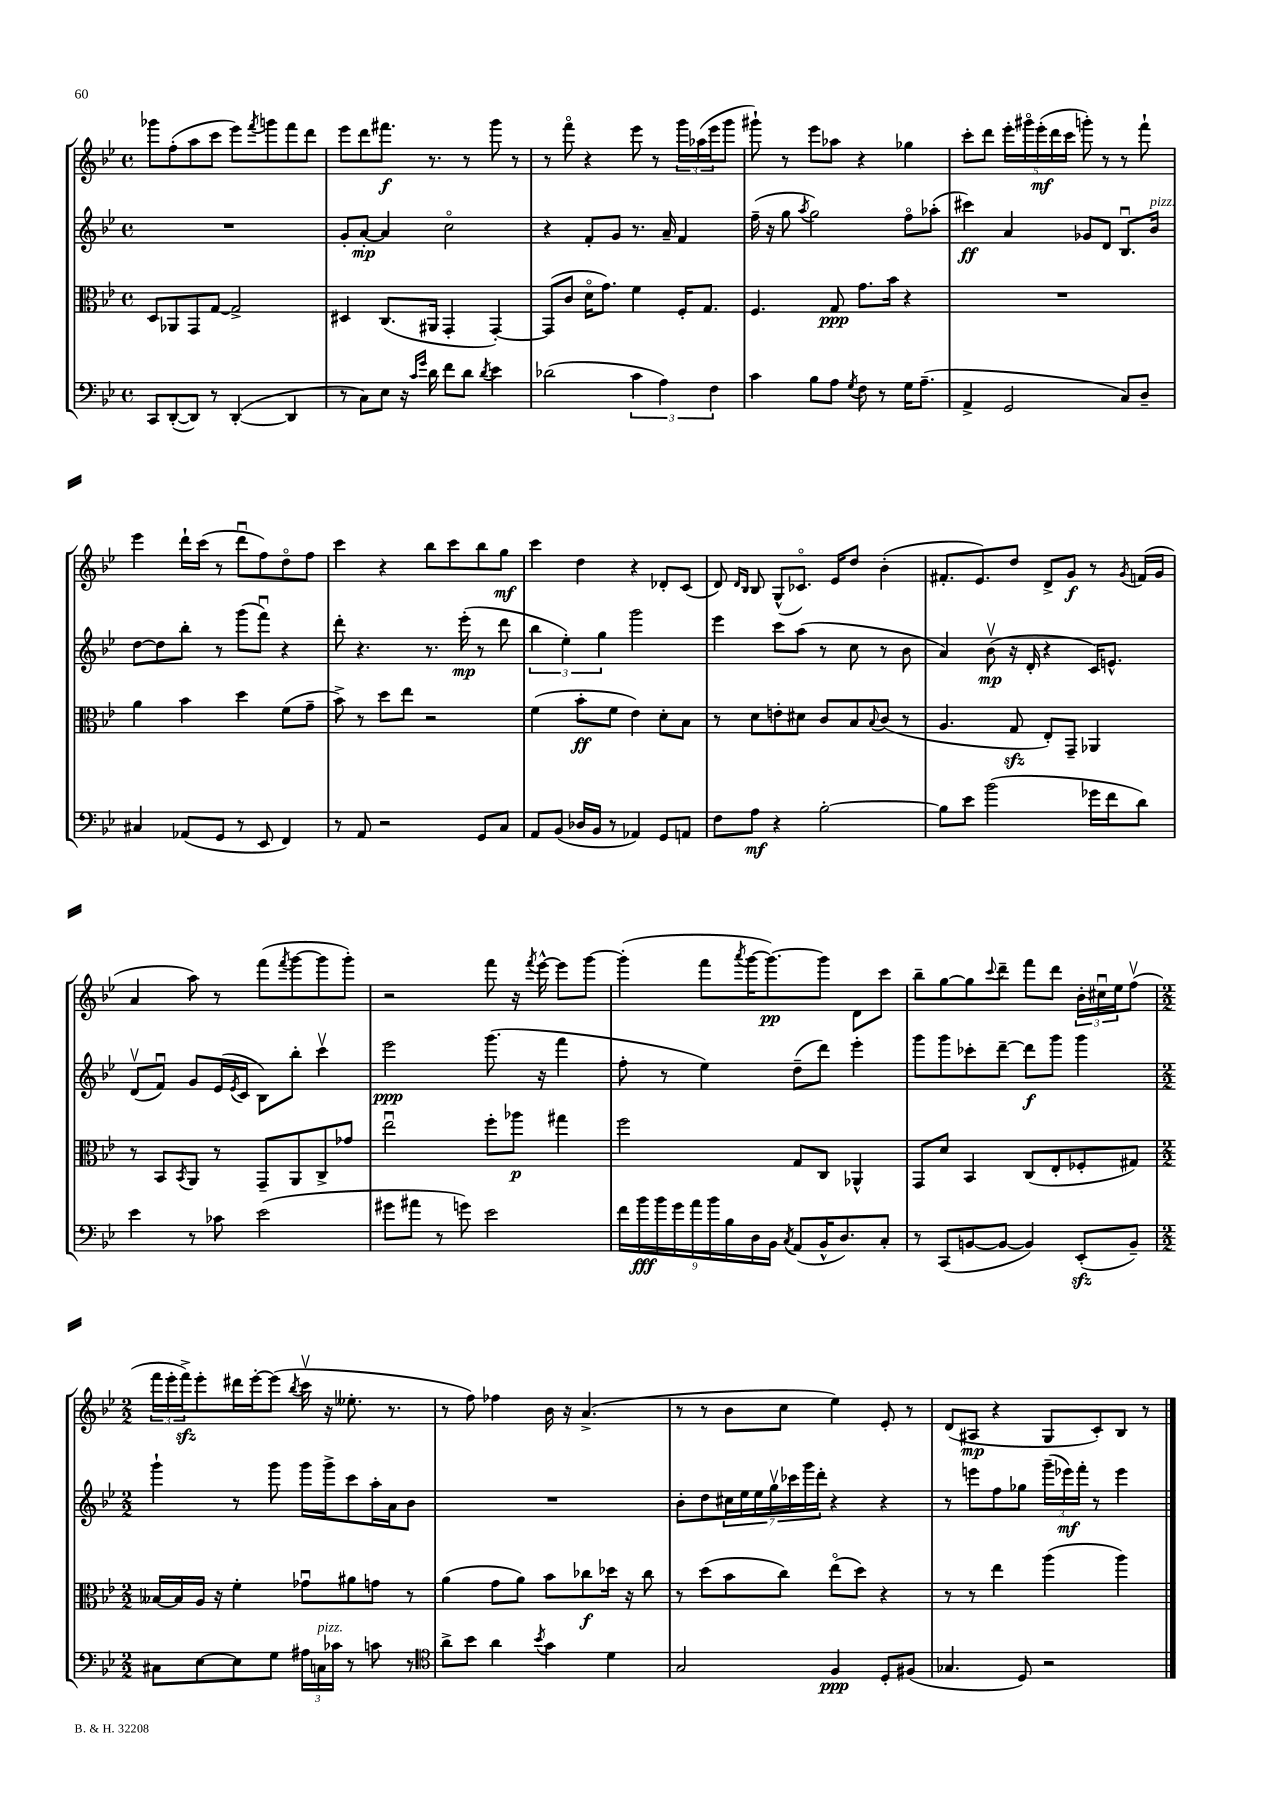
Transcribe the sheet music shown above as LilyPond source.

<<
\new StaffGroup <<
\new Staff = "s0" {
    \clef treble \key bes \major \defaultTimeSignature \time 4/4
    ges'''8 f''8-.( a''8 c'''8 ees'''8) \acciaccatura { f'''8 } g'''8 f'''8 d'''8 |
    ees'''8 d'''8 fis'''8.\f r8. r8 g'''8 r8 |
    r8 f'''8\flageolet r4 ees'''8 r8 \tuplet 3/2 { g'''16 aes''16( ees'''16 } g'''8 |
    gis'''8-!) r8 ees'''8 aes''8 r4 ges''4 |
    c'''8-. d'''8 \tuplet 5/4 { ees'''16-. gis'''16\flageolet ees'''16-.\mf( d'''16 c'''16 } g'''8-.) r8 r8 f'''8-! |
    ees'''4 d'''16-! c'''16( r8 d'''8\downbow f''8) d''8\flageolet f''8 |
    c'''4 r4 bes''8 c'''8 bes''8 g''8\mf |
    c'''4 d''4 r4 des'8-. c'8( |
    d'8) \grace { d'16 bes16 } bes8 g8-^( ces'8.\flageolet) ees'16 d''8 bes'4-.( |
    fis'8.-. ees'8.) d''8 d'8-> g'8\f r8 \acciaccatura { g'8 } f'16( g'16 |
    a'4 a''8) r8 f'''8( \acciaccatura { f'''8 } g'''8~ g'''8 g'''8-.) |
    r2 f'''8 r16 \acciaccatura { f'''8 } ees'''16~-^ ees'''8 g'''8~ |
    g'''4-.( f'''8 \acciaccatura { a'''8 } g'''16~ g'''8.~\pp) g'''8 d'8 c'''8 |
    bes''8-- g''8~ g''8 \appoggiatura { c'''8 } d'''8-- f'''8 d'''8 \tuplet 3/2 { bes'16-. cis''16\downbow ees''16 } f''8\upbow( |
    \numericTimeSignature \time 2/2 \tuplet 3/2 { f'''16 ees'''16-. f'''16->\sfz) } ees'''8-. dis'''16 ees'''16~-. ees'''8( \acciaccatura { bes''8 } c'''16\upbow r16 eeses''8.-. r8. |
    r8 f''8) fes''4 bes'16 r16 a'4.->( |
    r8 r8 bes'8 c''8 ees''4) ees'8-. r8 |
    d'8( ais8\mp r4 g8 c'8-.) bes8 r8 \bar "|." |
}
\new Staff = "s1" {
    \clef treble \key bes \major \defaultTimeSignature \time 4/4
    R1 |
    g'8-. a'8~-.\mp a'4 c''2\flageolet |
    r4 f'8-. g'8 r8. a'16-- f'4 |
    f''16--( r16 g''8 \acciaccatura { a''8 } g''2) f''8\flageolet aes''8-.( |
    cis'''4\ff) a'4 ges'8 d'8 bes8.\downbow bes'16^\markup { \italic "pizz." } |
    d''8~ d''8 bes''8-. r8 g'''8( f'''8\downbow) r4 |
    d'''8-. r4. r8. ees'''16-.\mp( r8 d'''8 |
    \tuplet 3/2 { bes''4 ees''4-.) g''4 } g'''2 |
    ees'''4 c'''8 a''8( r8 c''8 r8 bes'8 |
    a'4) bes'8\upbow\mp( r16 d'16-. r4 c'16) e'8.-^ |
    d'8\upbow( f'8\downbow) g'8 ees'16( \acciaccatura { ees'8 } c'16 bes8) bes''8-. c'''4\upbow |
    ees'''2\ppp g'''8.( r16 f'''4 |
    f''8-. r8 ees''4) d''8--( d'''8) ees'''4-. |
    g'''8 g'''8 ces'''8-. d'''8~-- d'''8\f g'''8 g'''4 |
    \numericTimeSignature \time 2/2 g'''4-! r8 g'''8 g'''16 g'''16-> c'''8 a''16-. a'16 bes'8 |
    R1 |
    bes'8-. d''8 \tuplet 7/4 { cis''16 ees''16 ees''16 g''16\upbow ces'''16 g'''16 d'''16-. } r4 r4 |
    r8 e'''8 f''8 ges''8 \tuplet 3/2 { g'''16--( ees'''16\mf) f'''16-. } r8 ees'''4 \bar "|." |
}
\new Staff = "s2" {
    \clef alto \key bes \major \defaultTimeSignature \time 4/4
    d8 aes,8 g,8 g8~ g2-> |
    dis4 c8.( ais,16 g,4-. g,4~-.) |
    g,8( c'8 d'16\flageolet g'8.) f'4 f16-. g8. |
    f4. g8\ppp g'8. bes'16 r4 |
    R1 |
    a'4 bes'4 d''4 f'8( g'8-- |
    bes'8->) r8 d''8 ees''8 r2 |
    f'4( bes'8-.\ff f'8 ees'4) d'8-. bes8 |
    r8 d'8 e'8-. dis'8 c'8 bes8 \appoggiatura { bes8 } c'8( r8 |
    a4. g8\sfz ees8-.) g,8-- aes,4 |
    r8 bes,8 \acciaccatura { bes,8 } a,8 r8 g,8-- a,8 c8-> ges'8 |
    ees''2\downbow f''8-. aes''8\p gis''4 |
    f''2 g8 c8 aes,4-^ |
    g,8 d'8 bes,4 c8( ees8-. fes8-. gis8) |
    \numericTimeSignature \time 2/2 beses16~ beses16 a16 r16 f'4-. ges'8\downbow ais'8 g'8 r8 |
    a'4( g'8 a'8) bes'8 ces''8\f des''16 r16 ces''8 |
    r8 d''8( bes'8 c''8) ees''8\flageolet( d''8) r4 |
    r8 r8 ees''4 a''4( a''4) \bar "|." |
}
\new Staff = "s3" {
    \clef bass \key bes \major \defaultTimeSignature \time 4/4
    c,8 d,8~-.( d,8) r8 d,4~-.( d,4 |
    r8 c8) ees8 r16 \grace { c'16 g'16 } d'16 f'8 d'8 \acciaccatura { d'8 } ees'4 |
    des'2( \tuplet 3/2 { c'4 a4) f4 } |
    c'4 bes8 a8 \acciaccatura { g8 } f8 r8 g16 a8.--( |
    a,4-> g,2 c8) d8-- |
    cis4 aes,8( g,8 r8 ees,8 f,4) |
    r8 a,8 r2 g,8 c8 |
    a,8 bes,8( des16 bes,16 r8 aes,4) g,8 a,8 |
    f8 a8\mf r4 bes2~-. |
    bes8 ees'8 bes'2( ges'16 f'16 d'8) |
    ees'4 r8 ces'8 ees'2( |
    gis'8 ais'8 r8 g'8) ees'2 |
    \tuplet 9/8 { f'16 bes'16\fff bes'16 g'16 a'16 bes'16 bes16 d16 bes,16 } \acciaccatura { c8 } a,8( bes,16-^ d8.) c8-. |
    r8 c,8( b,8~ b,8~ b,4) ees,8-.\sfz( b,8--) |
    \numericTimeSignature \time 2/2 cis8 ees8~ ees8 g8 \tuplet 3/2 { ais16 c16^\markup { \italic "pizz." } ces'16 } r8 c'8 r8 |
    \clef tenor a'8-> bes'8 a'4 \acciaccatura { bes'8 } g'4 d'4 |
    g2 f4\ppp d8-. fis8( |
    ges4. d8) r2 \bar "|." |
}
>>
>>
\layout { \context { \Score \remove "Bar_number_engraver" } }
